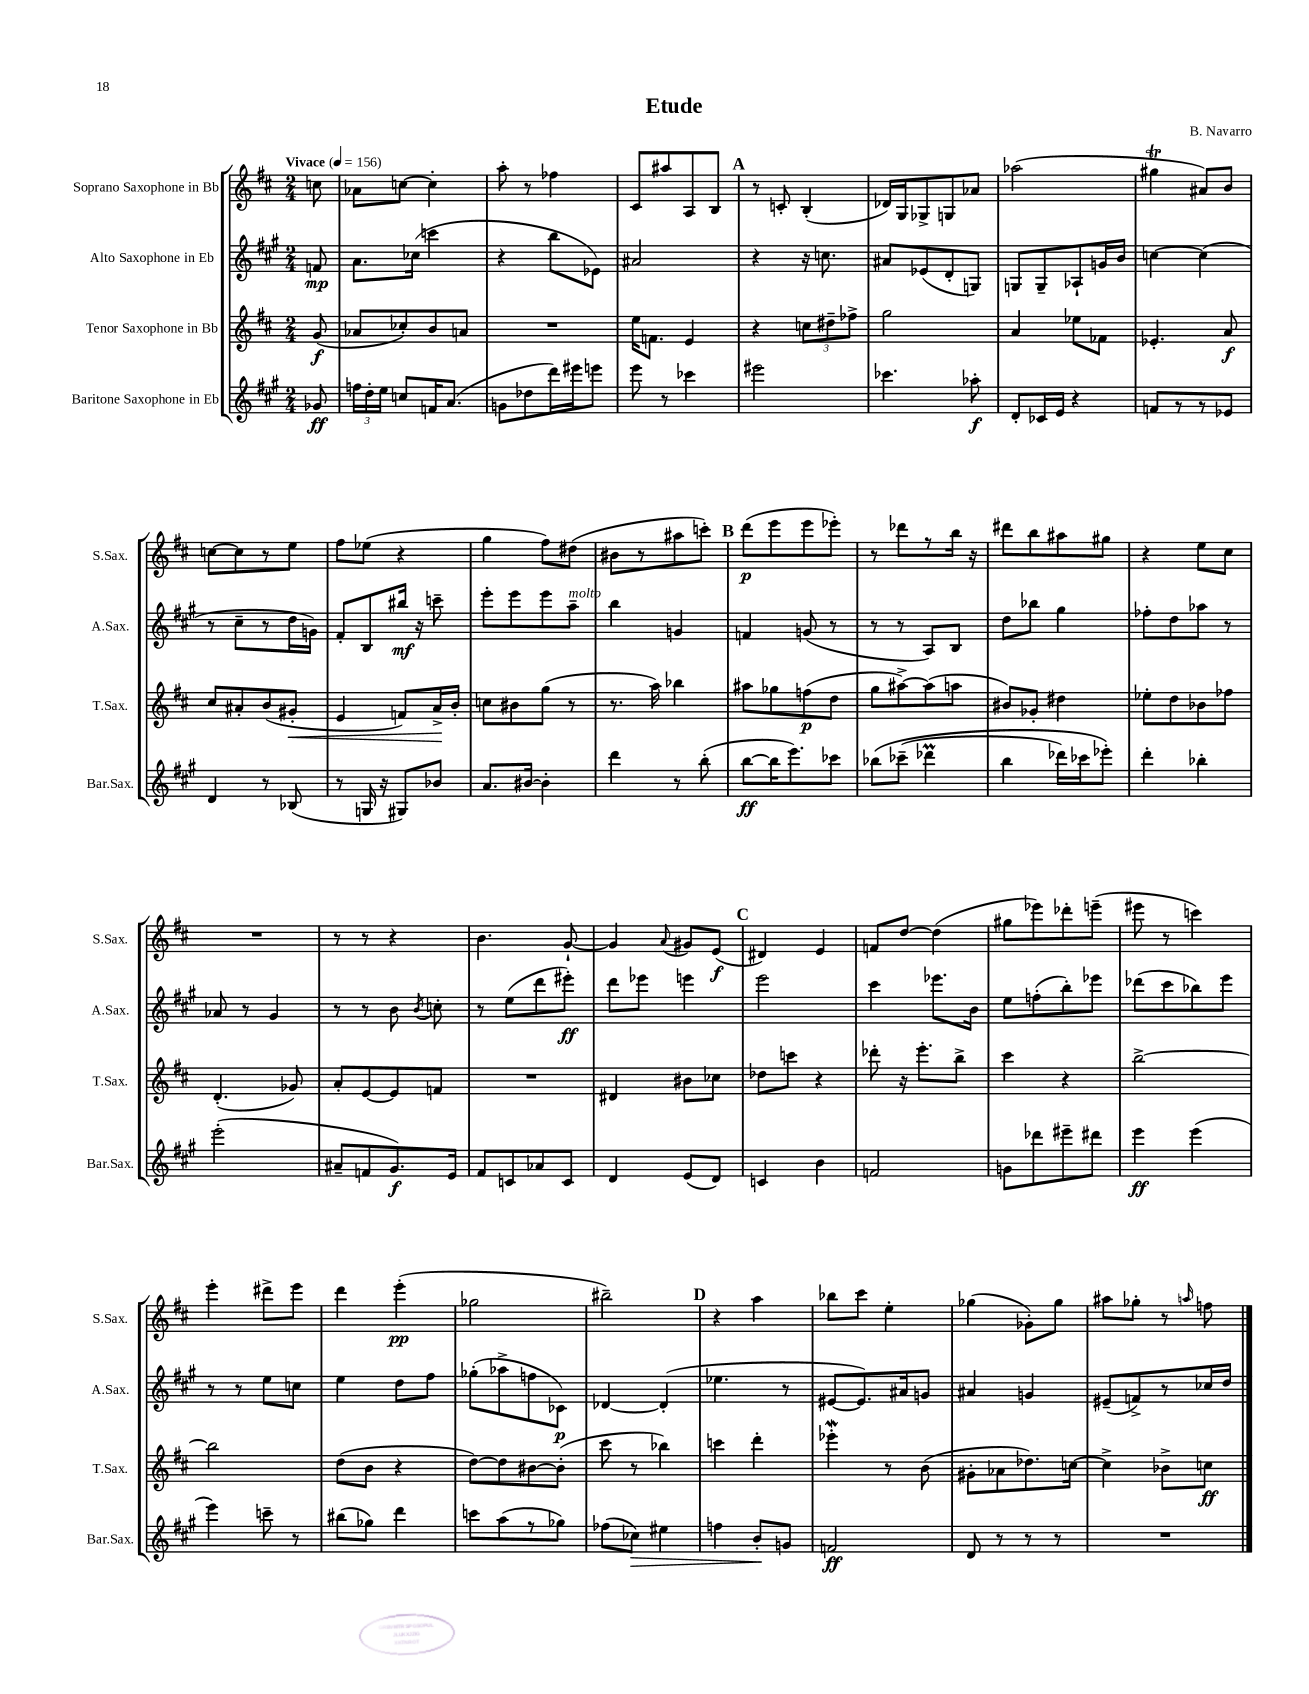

**kern	**dynam	**kern	**dynam	**kern	**dynam	**kern	**dynam
*part4	*part4	*part3	*part3	*part2	*part2	*part1	*part1
*staff4	*staff4	*staff3	*staff3	*staff2	*staff2	*staff1	*staff1
*I"Baritone Saxophone in Eb	*	*I"Tenor Saxophone in Bb	*	*I"Alto Saxophone in Eb	*	*I"Soprano Saxophone in Bb	*
*I'Bar.Sax.	*	*I'T.Sax.	*	*I'A.Sax.	*	*I'S.Sax.	*
*clefG2	*	*clefG2	*	*clefG2	*	*clefG2	*
*k[f#c#g#]	*	*k[f#c#]	*	*k[f#c#g#]	*	*k[f#c#]	*
*M2/4	*	*M2/4	*	*M2/4	*	*M2/4	*
*MM156	*	*MM156	*	*MM156	*	*MM156	*
=	=	=	=	=	=	=	=
!	!	!	!	!	!	!LO:TX:a:B:t=Vivace	!
8g-X/	ff	(8g/	f	8fn/	mp	8ccn\	.
=1	=1	=1	=1	=1	=1	=1	=1
24ffn\LL	.	8a-X/L	.	8.a\L	.	8a-X\L	.
24dd'\	.	.	.	.	.	.	.
24ee\JJ	.	.	.	.	.	.	.
8ccn/L	.	8cc-X'/)	.	.	.	[8ccn\J	.
.	.	.	.	(16cc-X\Jk	.	.	.
16fn/K	.	8b/	.	4cccn\	.	4cc'\]	.
(8.a/J	.	.	.	.	.	.	.
.	.	8an/J	.	.	.	.	.
=2	=2	=2	=2	=2	=2	=2	=2
8gn\L	.	2r	.	4r	.	8aa'\	.
8dd-X\	.	.	.	.	.	8r	.
16ddd\L)	.	.	.	8bb\L	.	4ff-X\	.
16eee#X\J	.	.	.	.	.	.	.
8eeen\J	.	.	.	8e-X\J)	.	.	.
=3	=3	=3	=3	=3	=3	=3	=3
8eee\	.	16ee\KL	.	2a#X/	.	8c#/L	.
.	.	8.fn\J	.	.	.	.	.
8r	.	.	.	.	.	8aa#X/	.
4ccc-X\	.	4e/	.	.	.	8A/	.
.	.	.	.	.	.	8B/J	.
!!LO:REH:place=s1:t=A
=4	=4	=4	=4	=4	=4	=4	=4
2eee#X\	.	4r	.	4r	.	8r	.
.	.	.	.	.	.	8cn'/	.
.	.	12ccn\L	.	16r	.	(4B'/	.
.	.	.	.	8.ccn\	.	.	.
.	.	12dd#X~\	.	.	.	.	.
.	.	12ff-X^\J	.	.	.	.	.
=5	=5	=5	=5	=5	=5	=5	=5
4.ccc-X\	.	2gg\	.	8a#X/L	.	16d-X/LL)	.
.	.	.	.	.	.	16G/J	.
.	.	.	.	(8e-X/	.	8G-X^/	.
.	.	.	.	8d'/	.	8Gn/	.
8aa-X'\	f	.	.	8Gn/J)	.	8a-X/J	.
=6	=6	=6	=6	=6	=6	=6	=6
8d'/L	.	4a/	.	8Gn/L	.	(2aa-X\	.
16c-X/L	.	.	.	8G~/	.	.	.
16e/JJ	.	.	.	.	.	.	.
4r	.	8ee-X\L	.	8A-X`/	.	.	.
.	.	8f-X\J	.	16gn/L	.	.	.
.	.	.	.	16b/JJ	.	.	.
=7	=7	=7	=7	=7	=7	=7	=7
8fn/L	.	4.e-X'/	.	[4ccn\	.	4gg#Xt\	.
8r	.	.	.	.	.	.	.
8r	.	.	.	(4cc\]	.	8a#X/L)	.
8e-X/J	.	8a/	f	.	.	8b/J	.
!!LO:LB:g=z
=8	=8	=8	=8	=8	=8	=8	=8
4d/	.	8cc#/L	.	8r	.	[8ccn\L	.
.	.	8a#X'/	.	8cc#~\L	.	8cc\]	.
8r	.	(8b/	.	8r	.	8r	.
!	!	!	!LO:HP:b	!	!	!	!
(8B-X/	.	8g#X'/J	<	16dd\L	.	8ee\J	.
.	.	.	.	16gn\JJ)	.	.	.
=9	=9	=9	=9	=9	=9	=9	=9
8r	.	4e/	.	8f#'/L	.	8ff#\L	.
16Gn/	.	.	.	8B/	.	(8ee-X\J	.
16r	.	.	.	.	.	.	.
8G#X/L)	.	8fn/L)	.	16bb#X/Jk	mf	4r	.
.	.	.	.	16r	.	.	.
8b-X/J	.	16a^/L	.	8cccn~\	.	.	.
.	.	16b'/JJ	[	.	.	.	.
=10	=10	=10	=10	=10	=10	=10	=10
8.a/L	.	8ccn\L	.	8eee'\L	.	4gg\	.
.	.	8b#X\	.	8eee\	.	.	.
[16b#X/Jk	.	.	.	.	.	.	.
4b#'\]	.	(8gg\J	.	8eee\	.	8ff#\L)	.
!	!	!	!	!LO:TX:a:i:t=molto	!	!	!
.	.	8r	.	8aa~\J	.	(8dd#X\J	.
=11	=11	=11	=11	=11	=11	=11	=11
4ddd\	.	8.r	.	4bb\	.	8b#X\L	.
.	.	.	.	.	.	8r	.
.	.	16aa\)	.	.	.	.	.
8r	.	4bb-X\	.	4gn/	.	8aa#X\	.
(8bb'\	.	.	.	.	.	8cccn'\J)	.
!!LO:REH:place=s1:t=B
=12	=12	=12	=12	=12	=12	=12	=12
[8bb\L	ff	8aa#X\L	.	4fn/	.	(8ddd\L	p
16bb\K]	.	8gg-X\	.	.	.	8eee\	.
8.eee\)	.	.	.	.	.	.	.
.	.	(8ffn\	p	(8gn/	.	8eee\	.
8ccc-X\J	.	8dd\J	.	8r	.	8eee-X'\J)	.
=13	=13	=13	=13	=13	=13	=13	=13
(8bb-X\L	.	8gg\L	.	8r	.	8r	.
(8ccc-X~\J	.	[8aa#X^\)	.	8r	.	8ddd-X\L	.
4ddd-XM\	.	(8aa#\]	.	8A/L)	.	8r	.
.	.	8aan\J	.	8B/J	.	16bb\Jk	.
.	.	.	.	.	.	16r	.
=14	=14	=14	=14	=14	=14	=14	=14
4bb\	.	8b#X/L)	.	8dd\L	.	8ddd#X\L	.
.	.	8g-X'/J	.	8bb-X\J	.	8bb\	.
16ddd-X\LL)	.	4dd#X\	.	4gg#\	.	8aa#X\	.
16ccc-X\J	.	.	.	.	.	.	.
8eee-X'\J)	.	.	.	.	.	8gg#X\J	.
=15	=15	=15	=15	=15	=15	=15	=15
4ddd'\	.	8ee-X'\L	.	8ff-X'\L	.	4r	.
.	.	8dd\	.	8dd\	.	.	.
4bb-X'\	.	8b-X\	.	8aa-X\J	.	8ee\L	.
.	.	8ff-X\J	.	8r	.	8cc#\J	.
!!LO:LB:g=z
=16	=16	=16	=16	=16	=16	=16	=16
(2eee'\	.	(4.d'/	.	8a-X/	.	2r	.
.	.	.	.	8r	.	.	.
.	.	.	.	4g#/	.	.	.
.	.	8g-X/)	.	.	.	.	.
=17	=17	=17	=17	=17	=17	=17	=17
8a#X~/L	.	8a'/L	.	8r	.	8r	.
8fn/	.	[8e/	.	8r	.	8r	.
8.g#/)	f	8e/]	.	8b\	.	4r	.
.	.	.	.	8qb/	.	.	.
.	.	8fn/J	.	8ccn'\	.	.	.
16e/Jk	.	.	.	.	.	.	.
=18	=18	=18	=18	=18	=18	=18	=18
8f#/L	.	2r	.	8r	.	4.b\	.
8cn/	.	.	.	(8ee\L	.	.	.
8a-X/	.	.	.	8ddd\	.	.	.
8c/J	.	.	.	8eee#X'\J)	ff	[8g`/	.
=19	=19	=19	=19	=19	=19	=19	=19
4d/	.	4d#X/	.	8ddd\L	.	4g/]	.
.	.	.	.	8eee-X\J	.	.	.
.	.	.	.	.	.	8qqa/	.
(8e/L	.	8b#X\L	.	4eeen\	.	8g#X/L	.
8d/J)	.	8cc-X\J	.	.	.	(8e/J	f
!!LO:REH:place=s1:t=C
=20	=20	=20	=20	=20	=20	=20	=20
4cn/	.	8dd-X\L	.	2eee\	.	4d#X/)	.
.	.	8cccn\J	.	.	.	.	.
4b\	.	4r	.	.	.	4e/	.
=21	=21	=21	=21	=21	=21	=21	=21
2fn/	.	8ddd-X'\	.	4ccc#\	.	8fn/L	.
.	.	16r	.	.	.	[8dd/J	.
.	.	8.eee'\L	.	.	.	.	.
.	.	.	.	8.eee-X\L	.	(4dd\]	.
.	.	8bb^\J	.	.	.	.	.
.	.	.	.	16b\Jk	.	.	.
=22	=22	=22	=22	=22	=22	=22	=22
8gn\L	.	4ccc#\	.	8ee\L	.	8gg#X\L	.
8ddd-X\	.	.	.	(8ffn'\	.	8eee-X\)	.
8eee#X~\	.	4r	.	8bb'\)	.	8ddd-X'\	.
8ddd#X\J	.	.	.	8eee-X\J	.	(8eeen~\J	.
=23	=23	=23	=23	=23	=23	=23	=23
4eee\	ff	[2bb^\	.	(8ddd-X\L	.	8eee#X\	.
.	.	.	.	8ccc#\	.	8r	.
(4eee\	.	.	.	8bb-X\)	.	4cccn\)	.
.	.	.	.	8eee\J	.	.	.
!!LO:LB:g=z
=24	=24	=24	=24	=24	=24	=24	=24
4eee\)	.	2bb\]	.	8r	.	4eee'\	.
.	.	.	.	8r	.	.	.
8cccn~\	.	.	.	8ee\L	.	8ddd#X^\L	.
8r	.	.	.	8ccn\J	.	8eee\J	.
=25	=25	=25	=25	=25	=25	=25	=25
(8bb#X\L	.	(8dd\L	.	4ee\	.	4ddd\	.
8gg-X\J)	.	8b\J	.	.	.	.	.
4ddd\	.	4r	.	8dd\L	.	(4eee'\	pp
.	.	.	.	8ff#\J	.	.	.
=26	=26	=26	=26	=26	=26	=26	=26
8cccn\L	.	[8dd\L)	.	(8gg-X'\L	.	2gg-X\	.
(8aa\	.	8dd\]	.	8aa-X^\	.	.	.
8r	.	[8b#X\	.	8ffn\	.	.	.
8gg-X\J)	.	(8b#'\J]	.	8c-X\J)	p	.	.
=27	=27	=27	=27	=27	=27	=27	=27
(8ff-X\L	.	8ccc#\	.	[4d-X/	.	2bb#X~\)	.
!	!LO:HP:b	!	!	!	!	!	!
8cc-X\J)	>	8r	.	.	.	.	.
4ee#X\	.	4bb-X\)	.	(4d-'/]	.	.	.
!!LO:REH:place=s1:t=D
=28	=28	=28	=28	=28	=28	=28	=28
4ffn\	.	4cccn\	.	4.ee-X\	.	4r	.
8b'/L	.	4ddd'\	.	.	.	4aa\	.
8gn/J	]	.	.	8r	.	.	.
=29	=29	=29	=29	=29	=29	=29	=29
2fn/	ff	4eee-Xw'\	.	[8e#X/L	.	8bb-X\L	.
.	.	.	.	8.e#/])	.	8ccc#\J	.
.	.	8r	.	.	.	4ee'\	.
.	.	.	.	16a#X/k	.	.	.
.	.	(8b\	.	8gn/J	.	.	.
=30	=30	=30	=30	=30	=30	=30	=30
8d/	.	8g#X'\L	.	4a#X/	.	(4gg-X\	.
8r	.	8a-X\	.	.	.	.	.
8r	.	8.dd-X\)	.	4gn/	.	8g-X'\L)	.
8r	.	.	.	.	.	8gg-\J	.
.	.	[16ccn\Jk	.	.	.	.	.
=31	=31	=31	=31	=31	=31	=31	=31
2r	.	4cc^\]	.	(8e#X~/L	.	8aa#X\L	.
.	.	.	.	8fn^/)	.	8gg-X'\J	.
.	.	8b-X^\L	.	8r	.	8r	.
.	.	.	.	.	.	16qqaan/	.
.	.	8ccn\J	ff	16cc-X/L	.	8ffn\	.
.	.	.	.	16dd/JJ	.	.	.
==	==	==	==	==	==	==	==
*-	*-	*-	*-	*-	*-	*-	*-
